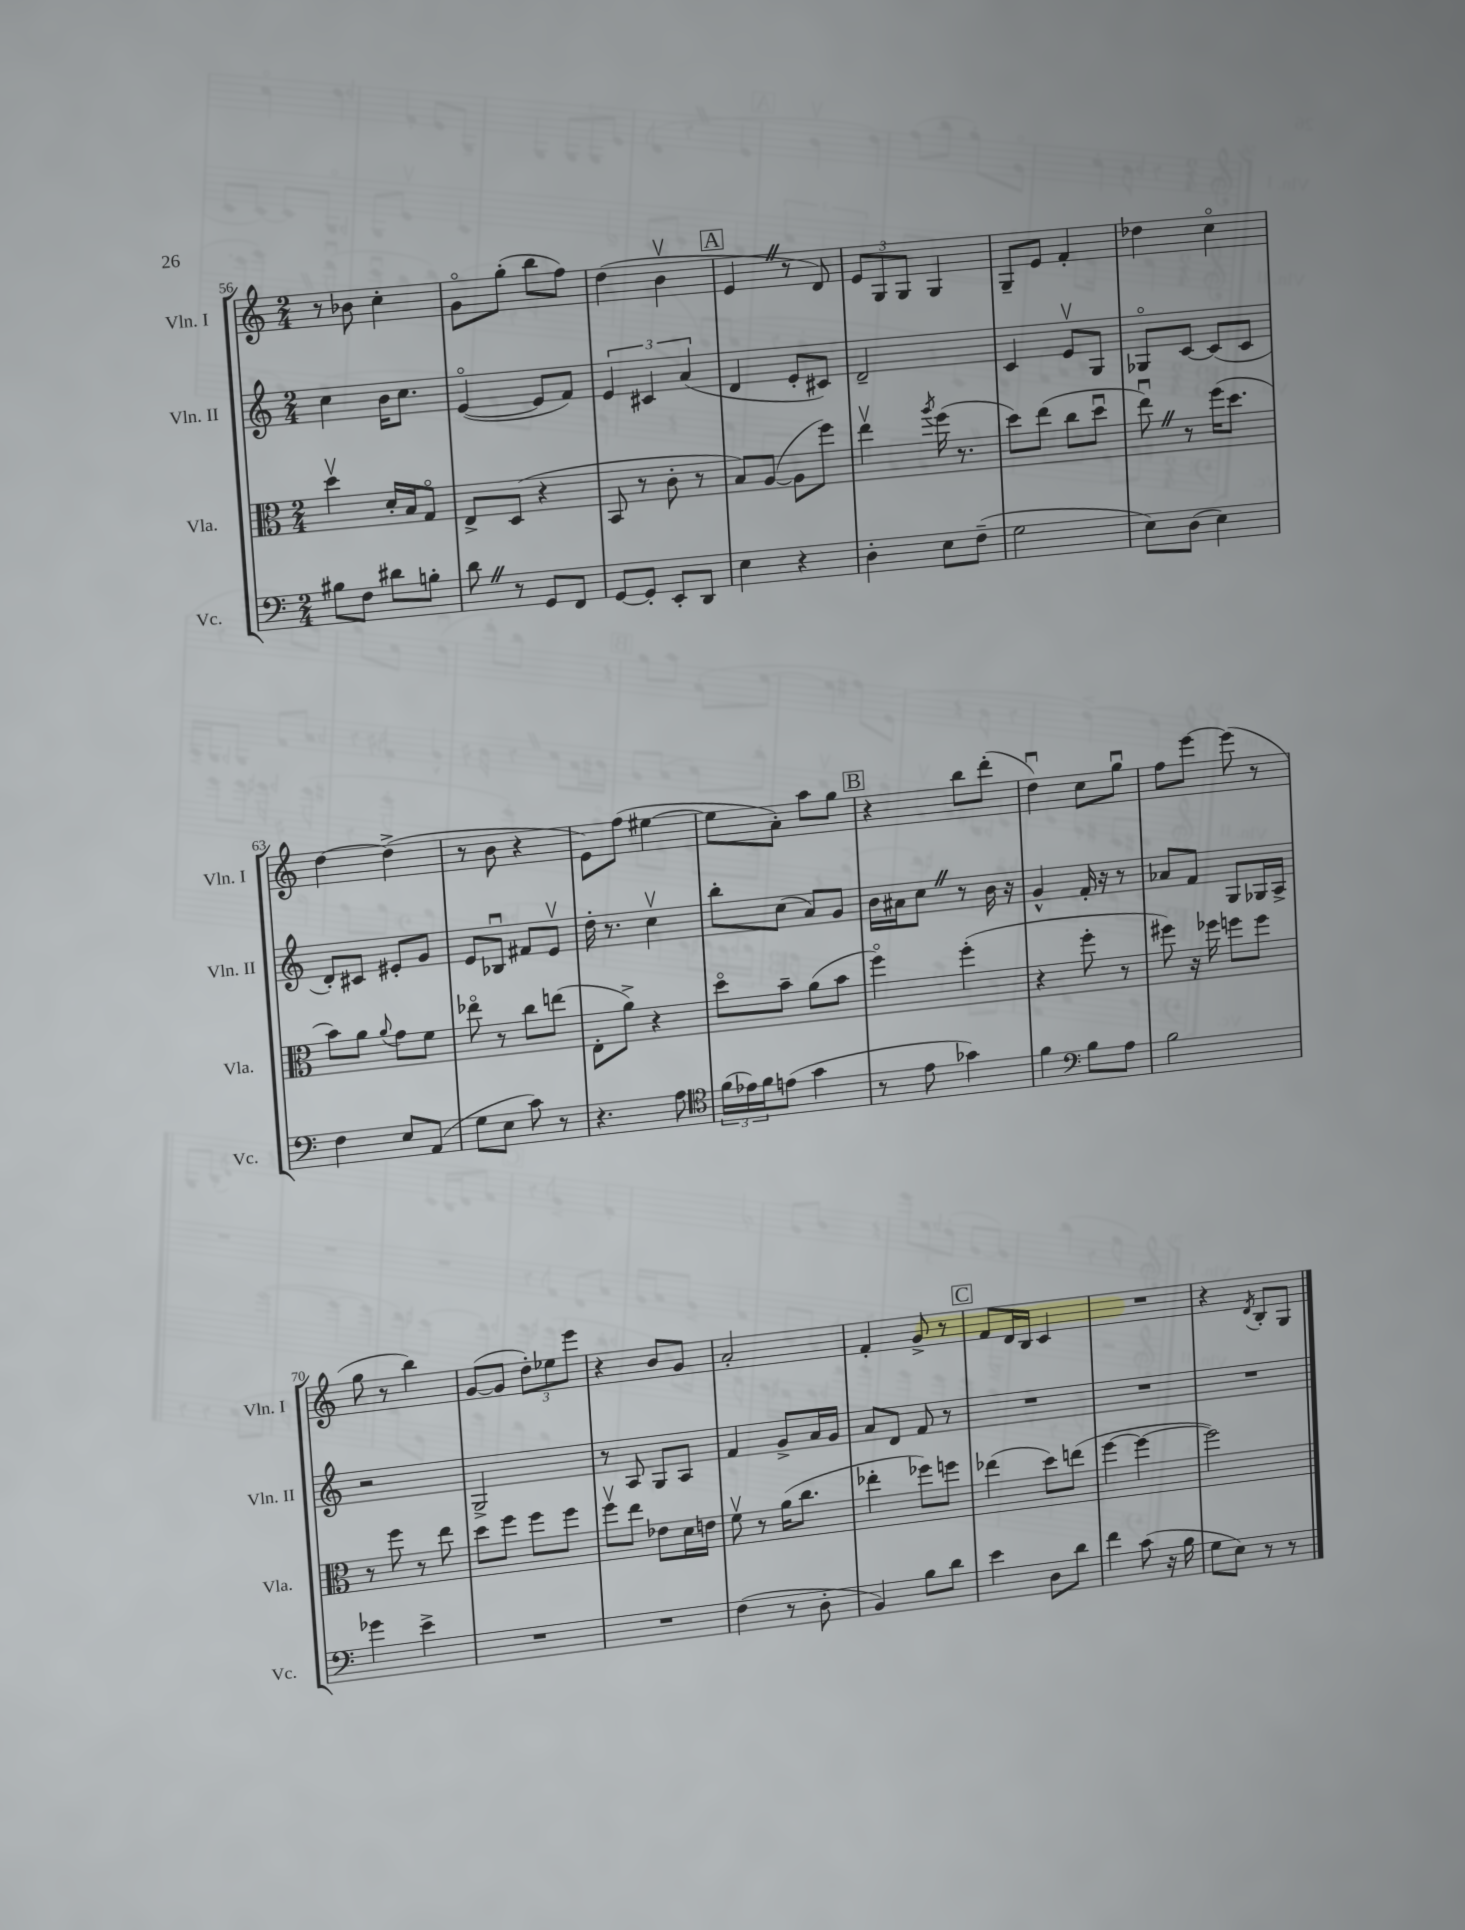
<<
\new StaffGroup <<
\new Staff = "s0" \with { instrumentName = "Vln. I" shortInstrumentName = "Vln. I" } {
    \clef treble \key c \major \numericTimeSignature \time 2/4
    r8 bes'8 c''4-. |
    g'8\flageolet g''8-.( b''8 f''8) |
    d''4( b'4\upbow |
    \mark \markup { \box "A" } e'4 \once \override BreathingSign.text = \markup { \musicglyph "scripts.caesura.straight" } \breathe r8 d'8) |
    \tuplet 3/2 { e'8 g8 g8 } g4 |
    g8-- e'8 f'4-. |
    des''4 c''4\flageolet |
    d''4~ d''4->( |
    r8 b'8 r4 |
    e'8) f''8( eis''4~ |
    eis''8 a'8-.) a''8 g''8 |
    \mark \markup { \box "B" } r4 b''8 d'''8-.( |
    d''4\downbow) c''8 g''8\downbow |
    f''8 e'''8~ e'''8( r8 |
    g''8 r8 b''4) |
    g'8~( g'8 \tuplet 3/2 { d''8-.) ees''8 e'''8 } |
    r4 b'8 g'8 |
    a'2-. |
    f'4-. g'8-> r8 |
    \mark \markup { \box "C" } f'8 d'16 b16 c'4 |
    R2 |
    r4 \acciaccatura { d'8 } b8-. g8 \bar "|." |
}
\new Staff = "s1" \with { instrumentName = "Vln. II" shortInstrumentName = "Vln. II" } {
    \clef treble \key c \major \numericTimeSignature \time 2/4
    c''4 b'16 c''8. |
    e'4~\flageolet( e'8 f'8) |
    \tuplet 3/2 { e'4 cis'4 a'4( } |
    \mark \markup { \box "A" } d'4 e'8-. cis'8) |
    d'2-- |
    c'4 e'8\upbow g8 |
    ges8\flageolet c'8~ c'8( c'8 |
    d'8-.) cis'8 eis'8-. g'8 |
    e'8 bes8\downbow fis'8 e'8\upbow |
    d''16-. r8. c''4\upbow |
    b''8-. c''8( a'8) g'8 |
    \mark \markup { \box "B" } b'16 ais'16 c''8 \once \override BreathingSign.text = \markup { \musicglyph "scripts.caesura.straight" } \breathe r8 b'16 r16 |
    g'4-^ f'16-. r16 r8 |
    aes'8 f'8 g8 ges16 a16-> |
    r2 |
    g2-> |
    r8 a8 g8 a8 |
    f'4 g'8-> a'16 g'16 |
    a'8 d'8 f'8 r8 |
    \mark \markup { \box "C" } R2 |
    R2 |
    R2 \bar "|." |
}
\new Staff = "s2" \with { instrumentName = "Vla." shortInstrumentName = "Vla." } {
    \clef alto \key c \major \numericTimeSignature \time 2/4
    d''4\upbow d'16-. b16 g8\flageolet |
    e8-> d8( r4 |
    b,8 r8 c'8-. r8 |
    \mark \markup { \box "A" } b8) a8~( a8 f''8) |
    e''4\upbow \acciaccatura { a''8 } f''16( r8. |
    d''8) e''8( c''8 d''8\downbow |
    e''8\downbow) \once \override BreathingSign.text = \markup { \musicglyph "scripts.caesura.straight" } \breathe r8 f''16( d''8. |
    b'8) a'8 \appoggiatura { a'8 } g'8 f'8 |
    ees''8\flageolet r8 c''8 e''8( |
    e8-. a'8->) r4 |
    d''8\flageolet b'8-- a'8( b'8 |
    \mark \markup { \box "B" } f''4\flageolet) f''4-.( |
    r4 f''8-. r8 |
    fis''8) r16 fes''16 f''8 f''8 |
    r8 f''8 r8 e''8 |
    d''8 f''8 f''8 f''8 |
    f''8\upbow e''8 ees'8 d'16 e'16 |
    f'8\upbow r8 a'16( c''8. |
    ees''4-. fes''8) f''8 |
    \mark \markup { \box "C" } ees''4( d''8) e''8( |
    f''4~ f''4~ |
    f''2) \bar "|." |
}
\new Staff = "s3" \with { instrumentName = "Vc." shortInstrumentName = "Vc." } {
    \clef bass \key c \major \numericTimeSignature \time 2/4
    bis8 f8 dis'8 b8-. |
    d'8 \once \override BreathingSign.text = \markup { \musicglyph "scripts.caesura.straight" } \breathe r8 g,8 f,8 |
    g,8~ g,8-. e,8-. d,8 |
    \mark \markup { \box "A" } e4 r4 |
    d4-. e8 f8--( |
    g2 |
    e8) d8( e4) |
    f4 e8 a,8( |
    g8 e8 c'8) r8 |
    r4. a8 |
    \clef tenor \tuplet 3/2 { f'16( ees'16) f'16 } e'8( g'4 |
    \mark \markup { \box "B" } r8 e'8 ges'4) |
    f'4 \clef bass b8 a8 |
    b2 |
    ges'4 e'4-> |
    R2 |
    R2 |
    f4( r8 d8-. |
    b,4) b8 d'8 |
    \mark \markup { \box "C" } e'4 d8 d'8 |
    f'4 c'8( r16 b16 |
    g8 e8) r8 r8 \bar "|." |
}
>>
>>
\layout { \context { \Score currentBarNumber = #56 } }
